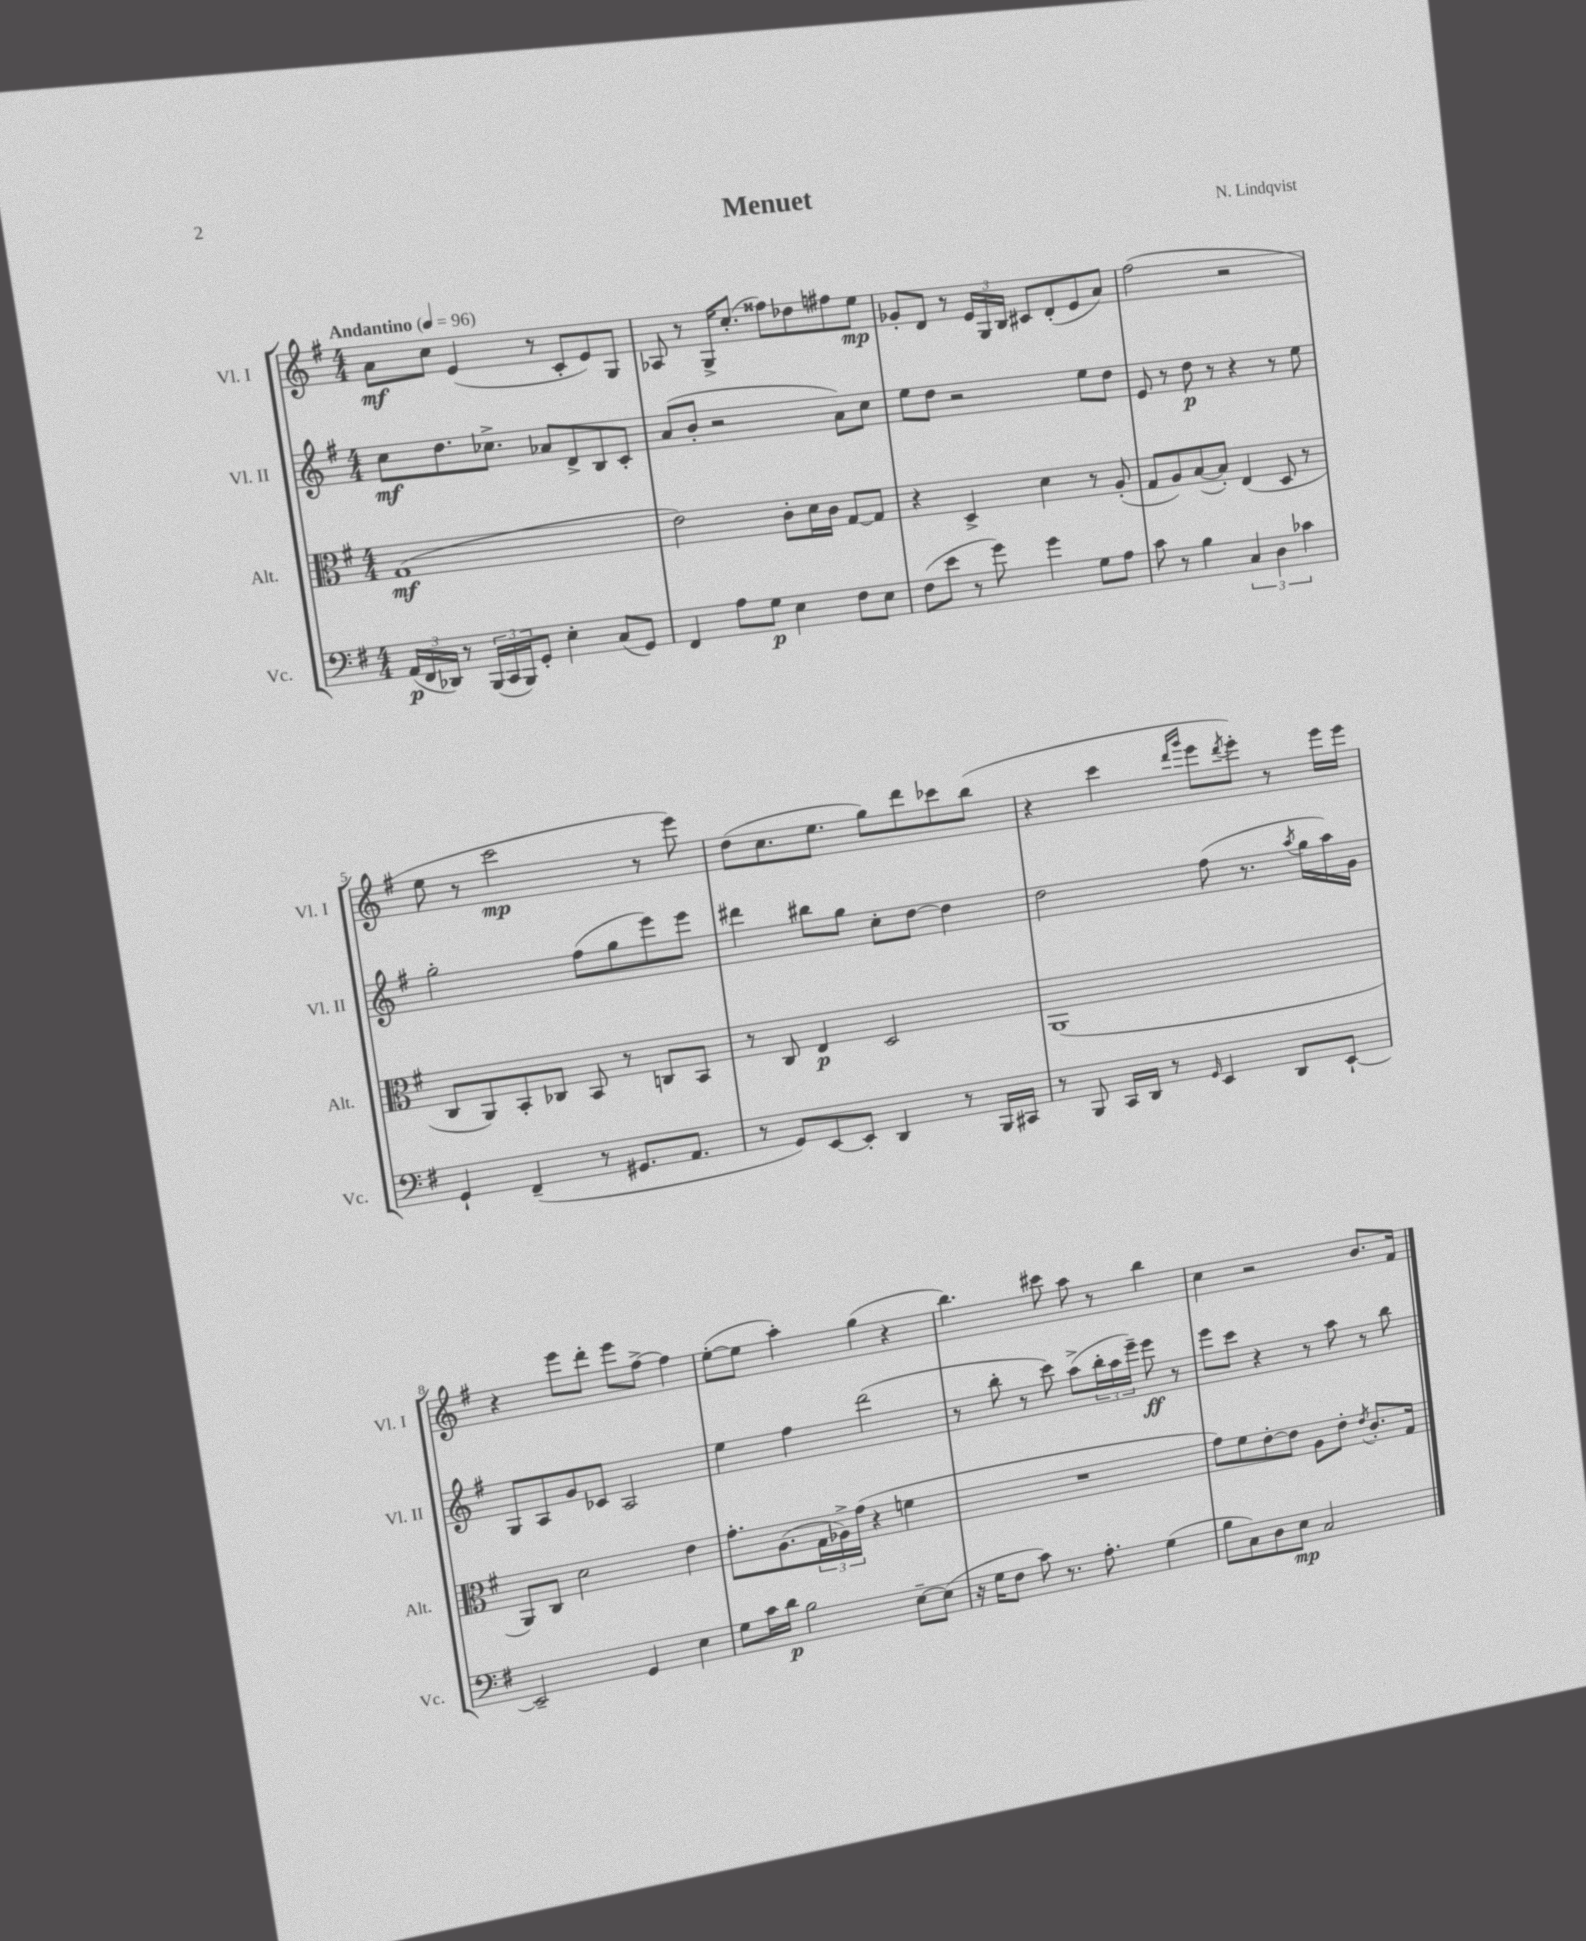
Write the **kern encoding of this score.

**kern	**kern	**kern	**kern
*staff4	*staff3	*staff2	*staff1
*clefF4	*clefC3	*clefG2	*clefG2
*k[f#]	*k[f#]	*k[f#]	*k[f#]
*M4/4	*M4/4	*M4/4	*M4/4
*MM96	*MM96	*MM96	*MM96
(24AA/LL	(1G	8cc\L	8a\L
24FF#/	.	.	.
24DD-/JJ)	.	.	.
8r	.	8.dd\	8cc\J
(24BBB/LL	.	.	(4e/
24CC/	.	.	.
.	.	8.cc-^\J	.
24BBB/J)	.	.	.
8GG'/J	.	.	.
4E'\	.	8a-/L	8r
.	.	8d^/	8c'/L
(8C/L	.	8B/	8e/)
8GG/J)	.	8c'/J	8G/J
=	=	=	=
4FF#/	2e\)	(8a/L	8A-/
.	.	8b'/J	8r
8A\L	.	2r	16G^/LK
.	.	.	(8.cc'/J
8G\J	.	.	.
4E\	8c'\L	.	8ff##\L)
.	16d\L	.	8dd-\
.	16c\JJ	.	.
8F#\L	[8G/L	8a\L)	8ff#\
8E\J	8G/]J	8cc\J	8ee\J
=	=	=	=
(8F#\L	4r	8ee\L	8g-'/L
8e\J	.	8dd\J	8d/J
8r	4D^/	2r	8r
8g\)	.	.	24e/LL
.	.	.	24G/
.	.	.	24B/JJ
4g\	4d\	.	8c#/L
.	.	.	(8d'/
8G\L	8r	8ee\L	8e/
8A\J	(8A'/	8dd\J	8a/J)
=	=	=	=
8c\	8G/L	8e/	(2ff#\
8r	8A/)	8r	.
4B\	([8B/	8dd\	.
.	8B'/]J)	8r	.
6C/	(4E/	4r	2r
6D\	.	.	.
.	8D/	8r	.
6c-\	.	.	.
.	8r	8ee\	.
=	=	=	=
4GG`/	8C/L	2gg'\	8ee\
.	8AA/)	.	8r
(4FF#~/	8BB'/	.	2ccc\
.	8C-/J	.	.
8r	8BB/	(8ff#\L	.
8.GG#/L	8r	8gg\	.
.	8C/L	8eee\)	8r
8.AA/J	.	.	.
.	8BB/J	8eee\J	8eee\)
=	=	=	=
8r	8r	4ddd#\	(8dd\L
8GG/L)	8C/	.	8.cc\
[8EE/	4E/	8bb#\L	.
.	.	.	8.ee\J
8EE'/]J	.	8gg\J	.
4DD/	2D/	8cc'\L	8gg\L)
.	.	[8dd\J	8ddd\
8r	.	4dd\]	8ccc-\
16BBB/LL	.	.	(8bb\J
16CC#/JJ	.	.	.
=	=	=	=
8r	(1AA	2dd\	4r
8BBB/	.	.	.
16CC/LL	.	.	4ccc\
16DD/JJ	.	.	.
8r	.	.	.
.	.	.	16qqddd/LL
16qqGG/	.	.	16qqggg/JJ
4EE/	.	(8ff#\	8eee\L
.	.	.	8qddd/
.	.	8.r	8eee'\J)
8DD/L	.	.	8r
.	.	8qaa/	.
.	.	16gg\LL	.
[8EE`/J	.	16aa\)	16eee\LL
.	.	16g\JJ	16eee\JJ
=	=	=	=
2EE~/]	8AA/L)	8G/L	4r
.	8C/J	8A/	.
.	2d\	8g/	8eee\L
.	.	8c-/J	8ddd'\J
4GG/	.	2A/	8eee\L
.	.	.	[8ff#^\J
4E\	4e\	.	4ff#\]
=	=	=	=
8G\L	8.g'\L	4ee\	([8ee'\L
16c\L	.	.	8ee\]J
16d\JJ	(8.A\	.	.
2B\	.	4ff#\	4aa'\)
.	24G\L	.	.
.	24A-^\)	.	.
.	(24g\JJ	.	.
.	4r	(2ddd\	(4gg\
[8E~\L	4f\	.	4r
(8E\]J	.	.	.
=	=	=	=
16r	1r	8r	4.bb\)
16G\LK	.	.	.
8F#\J	.	8bb'\	.
8c\)	.	8r	.
8.r	.	8ccc\)	8ccc#\
.	.	(8aa^\L	8aa\
8.A'\	.	.	.
.	.	24bb'\L	8r
.	.	24aa\	.
.	.	24eee~\JJ)	.
(4G\	.	8eee\	4bb\
.	.	8r	.
=	=	=	=
8B\L	8g\L)	8eee\L	4cc\
8C\)	8f#\	8ccc\J	.
8D\	[8e'\	4r	2r
8E\J	8e\]J	.	.
2C/	8A\L	8r	.
.	8e'\J	8aa\	.
.	8qe/	.	.
.	8.c'/L	8r	8.b/L
.	.	8bb\	.
.	16G/Jk	.	16f#/Jk
==	==	==	==
*-	*-	*-	*-
